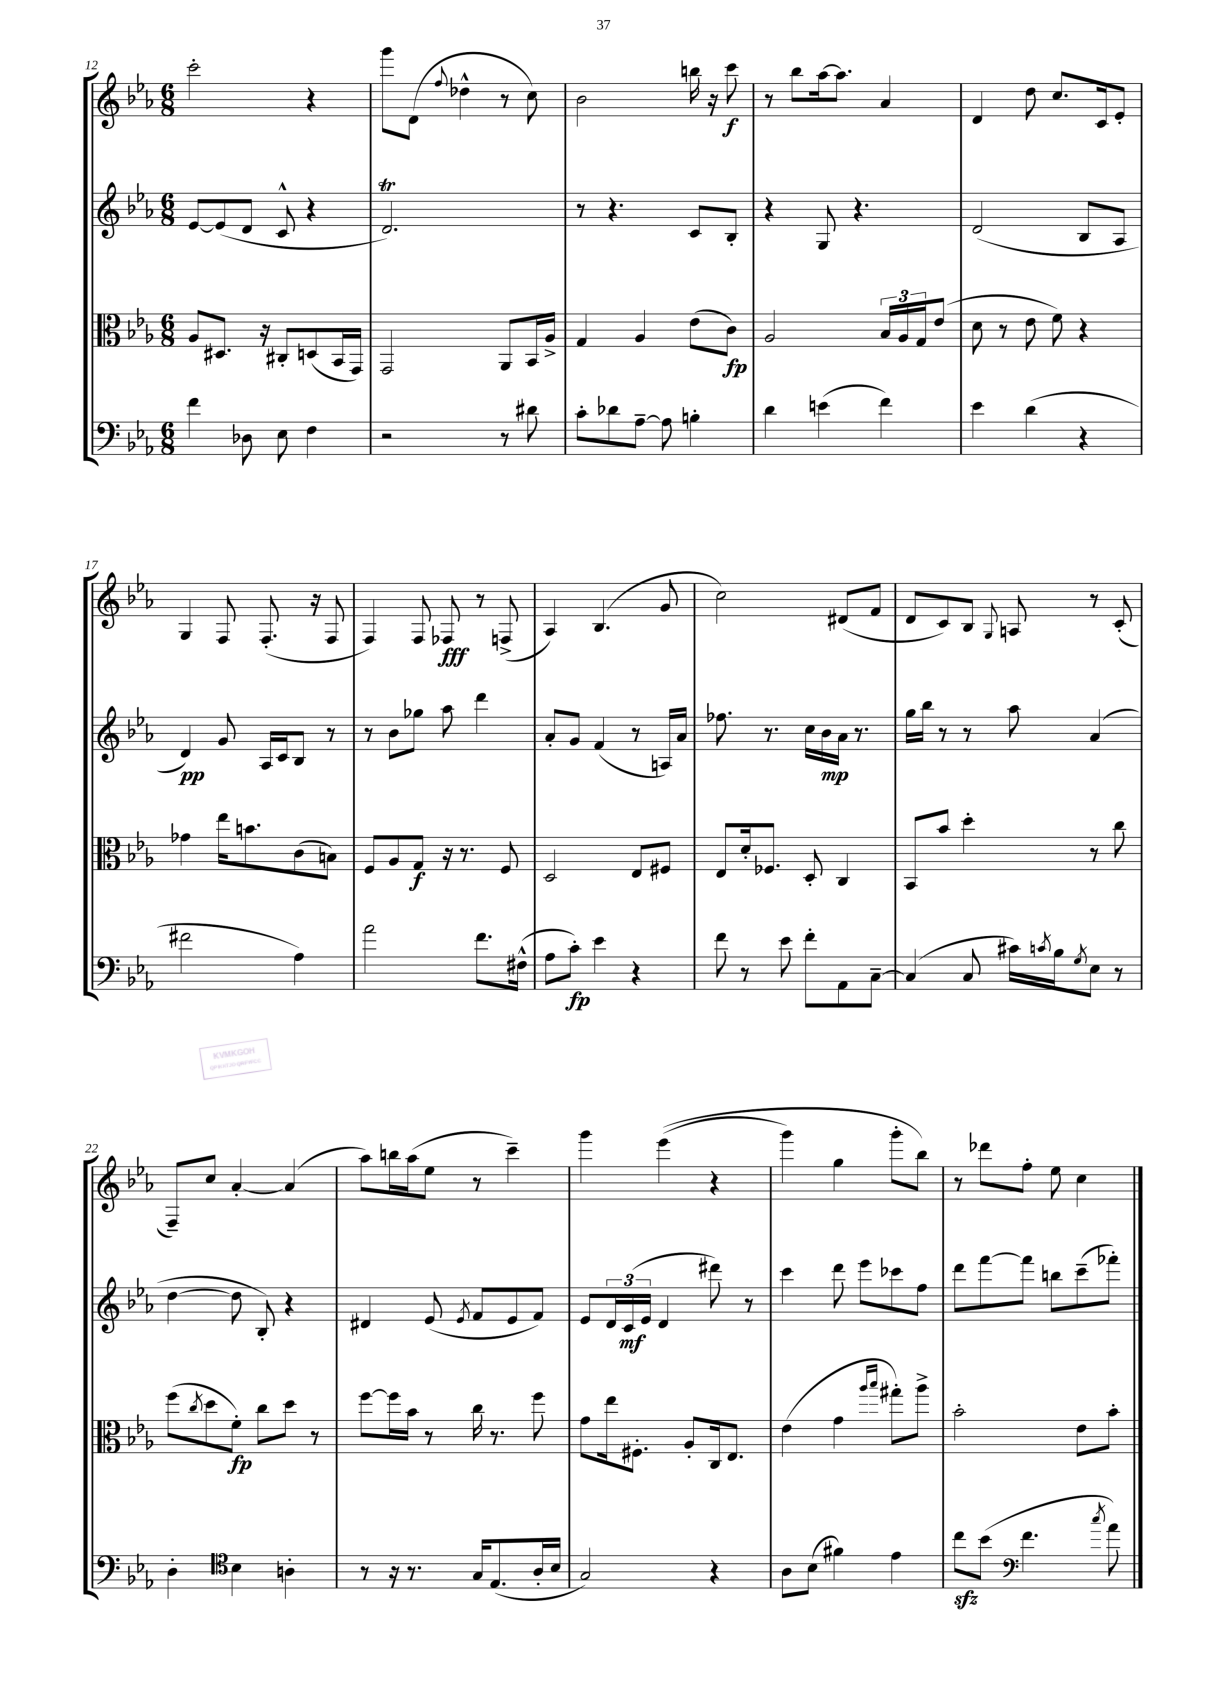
<<
\new StaffGroup <<
\new Staff = "s0" {
    \clef treble \key ees \major \numericTimeSignature \time 6/8
    c'''2-. r4 |
    g'''8 d'8( \appoggiatura { f''8 } des''4-^ r8 c''8) |
    bes'2 b''16 r16 c'''8\f |
    r8 bes''8 aes''16~ aes''8. aes'4 |
    d'4 d''8 c''8. c'16 ees'8-. |
    g4 f8 f8.-.( r16 f8 |
    f4) f8 fes8\fff r8 f8->( |
    aes4) bes4.( g'8 |
    c''2) dis'8( f'8 |
    d'8 c'8) bes8 \appoggiatura { g8 } a8 r8 c'8-.( |
    f8--) c''8 aes'4~-. aes'4( |
    aes''8) b''16 aes''16( ees''8 r8 c'''4--) |
    g'''4 ees'''4(\( r4 |
    g'''4) g''4 g'''8-. bes''8\) |
    r8 des'''8 f''8-. ees''8 c''4 \bar "|." |
}
\new Staff = "s1" {
    \clef treble \key ees \major \numericTimeSignature \time 6/8
    ees'8~ ees'8( d'8 c'8-^ r4 |
    d'2.\trill) |
    r8 r4. c'8 bes8-. |
    r4 g8 r4. |
    d'2( bes8 aes8 |
    d'4\pp) g'8 aes16 c'16 bes8 r8 |
    r8 bes'8 ges''8 aes''8 d'''4 |
    aes'8-. g'8 f'4( r8 a16) aes'16 |
    fes''8. r8. c''16 bes'16\mp aes'16 r8. |
    g''16 bes''16 r8 r8 aes''8 aes'4( |
    d''4~ d''8 bes8-.) r4 |
    dis'4 ees'8( \acciaccatura { ees'8 } f'8 ees'8 f'8) |
    ees'8 \tuplet 3/2 { d'16 c'16\mf( ees'16 } d'4 dis'''8) r8 |
    c'''4 d'''8 ees'''8 ces'''8 f''8 |
    d'''8 f'''8~ f'''8 b''8 c'''8--( fes'''8-.) \bar "|." |
}
\new Staff = "s2" {
    \clef alto \key ees \major \numericTimeSignature \time 6/8
    aes8 dis8. r16 cis8-. d8( bes,16 g,16) |
    g,2 aes,8 bes,16 aes16-> |
    g4 aes4 ees'8( c'8\fp) |
    aes2 \tuplet 3/2 { bes16 aes16 g16 } ees'8( |
    d'8 r8 ees'8 f'8) r4 |
    ges'4 ees''16 b'8. c'8( b8) |
    f8 aes8 g8\f r16 r8. f8 |
    d2 ees8 fis8 |
    ees8 d'16-. fes8. d8-. c4 |
    bes,8 bes'8 d''4-. r8 c''8 |
    f''8( \acciaccatura { c''8 } d''8 f'8-.\fp) c''8 d''8 r8 |
    f''8~ f''16 bes'16 r8 c''16 r8. f''8 |
    g'8 ees''16 fis8.-. aes8-. c16 ees8. |
    ees'4( g'4 \grace { aes''16 bes''16 } gis''8-.) aes''8-> |
    bes'2-. ees'8 bes'8-. \bar "|." |
}
\new Staff = "s3" {
    \clef bass \key ees \major \numericTimeSignature \time 6/8
    f'4 des8 ees8 f4 |
    r2 r8 dis'8 |
    c'8-. des'8 aes8~-- aes8 b4-. |
    d'4 e'4( f'4) |
    ees'4 d'4( r4 |
    fis'2 aes4) |
    aes'2 f'8. fis16-^( |
    aes8 c'8-.\fp) ees'4 r4 |
    f'8 r8 ees'8 f'8-. aes,8 c8~-- |
    c4( c8 cis'16) \acciaccatura { c'8 } bes16 \acciaccatura { g8 } ees8 r8 |
    d4-. \clef tenor bes4 a4-. |
    r8 r16 r8. g16 ees8.( aes16-. bes16 |
    g2) r4 |
    aes8 bes8( fis'4) ees'4 |
    c''8\sfz bes'8( \clef bass f'4. \acciaccatura { c''8 } aes'8) \bar "|." |
}
>>
>>
\layout { \context { \Score currentBarNumber = #12 } }
